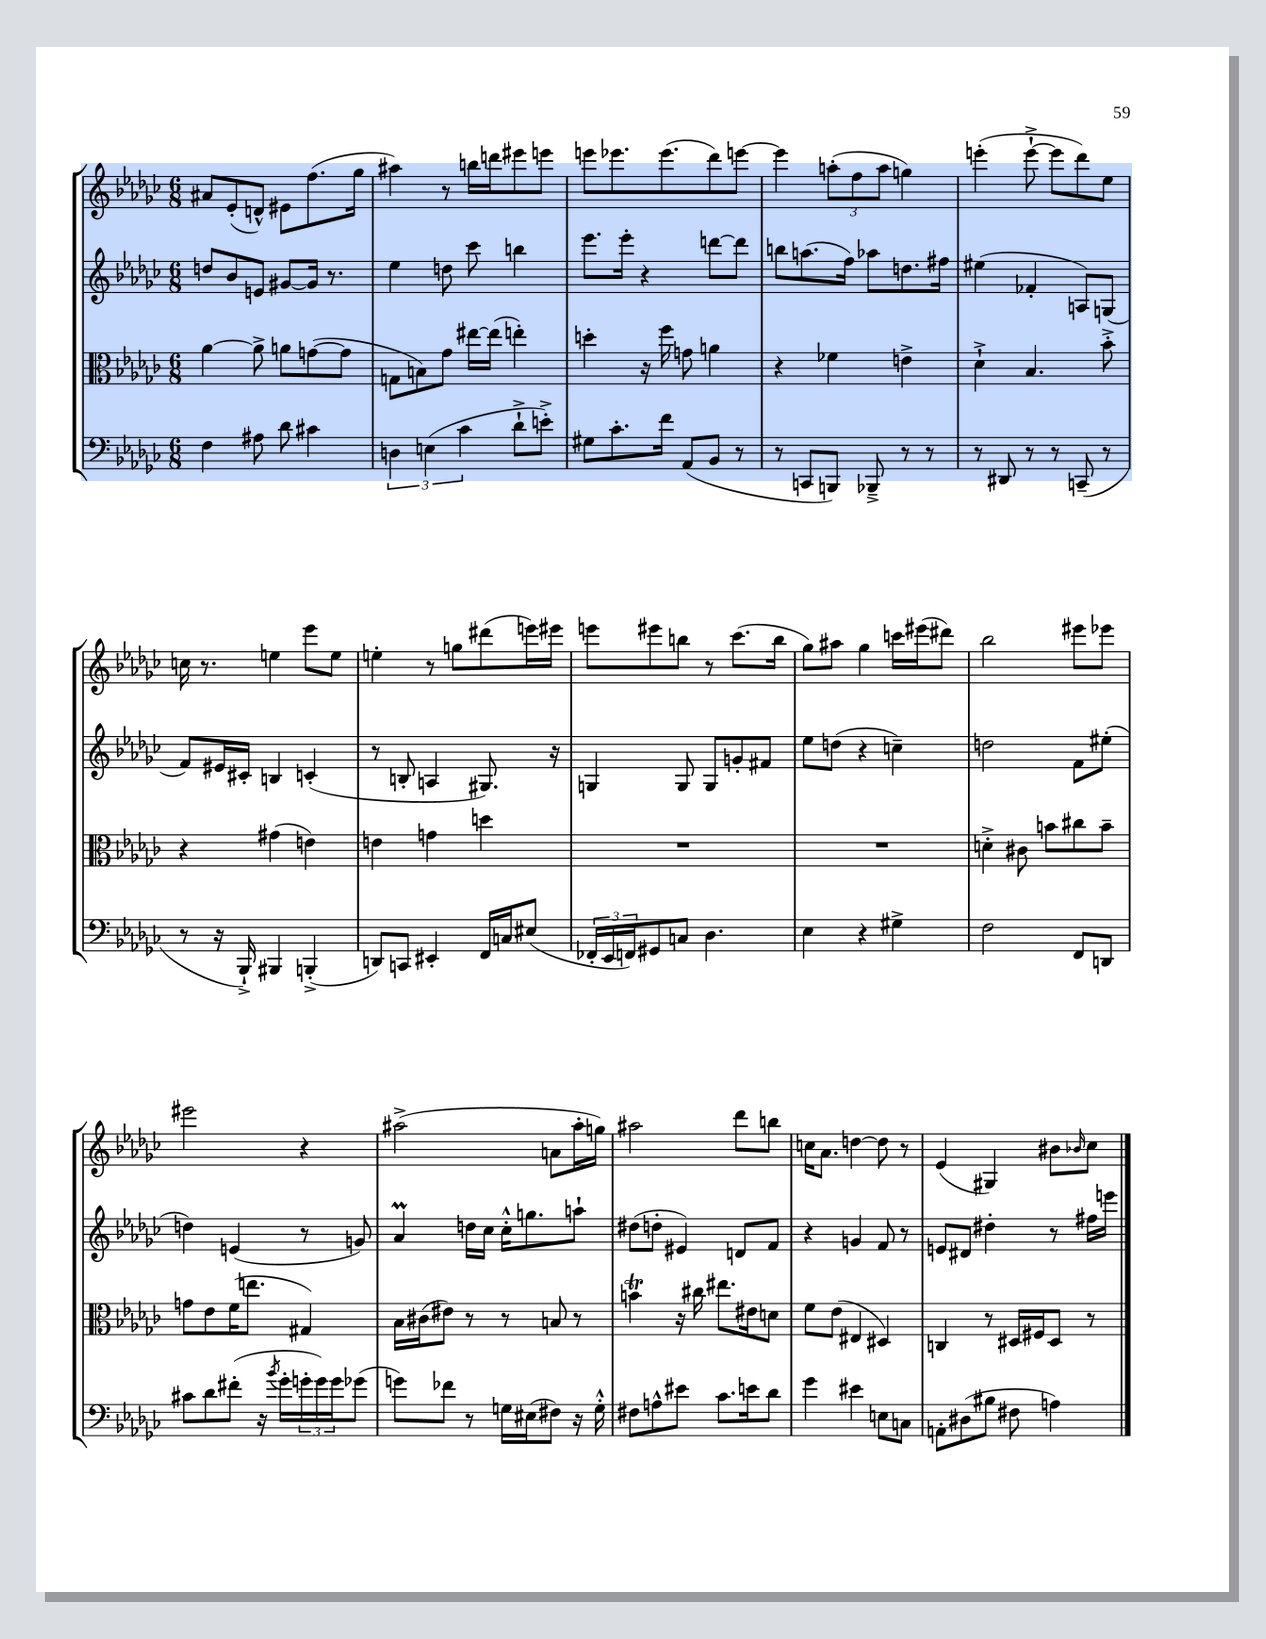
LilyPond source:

<<
\new StaffGroup <<
\new Staff = "s0" {
    \clef treble \key ges \major \numericTimeSignature \time 6/8
    ais'8 ees'8-.( d'8-^) eis'8 f''8.( ges''16 |
    ais''4) r8 b''16 d'''16 eis'''8 e'''8 |
    e'''8 ees'''8. ees'''8.( des'''8) e'''8~ |
    e'''4 \tuplet 3/2 { a''8-.( f''8 a''8 } g''4) |
    e'''4-.( e'''8~-!-> e'''8 des'''8) ees''8 |
    c''16 r8. e''4 ees'''8 e''8 |
    e''4-. r8 g''8 dis'''8( e'''16) eis'''16 |
    e'''8 eis'''8 b''8 r8 ces'''8.( b''16 |
    ges''8) ais''8 ges''4 c'''16 eis'''16( dis'''8) |
    bes''2 eis'''8 ees'''8 |
    eis'''2 r4 |
    ais''2->( a'8 ais''16-. g''16) |
    ais''2 des'''8 b''8 |
    c''16 aes'8. d''4~ d''8 r8 |
    ees'4( gis4) bis'8 \grace { bes'16 } ces''8 \bar "|." |
}
\new Staff = "s1" {
    \clef treble \key ges \major \numericTimeSignature \time 6/8
    d''8 bes'8 e'8 gis'8~ gis'16 r8. |
    ees''4 d''8 ces'''8 b''4 |
    ees'''8. ees'''16-. r4 d'''8~ d'''8 |
    b''8 a''8.( f''16) aes''8 d''8. fis''16 |
    eis''4( fes'4-. a8) g8( |
    f'8) eis'16 cis'16-. b4 c'4-.( |
    r8 b8-. a4 gis8.) r16 |
    g4 g8 g8 g'8-. fis'8 |
    ees''8 d''8( r4 c''4--) |
    d''2 f'8 eis''8-.( |
    d''4) e'4( r8 g'8) |
    aes'4\prall d''16 ces''16 ces''16-.-^ g''8. a''8-! |
    dis''8( d''8-. eis'4) d'8 f'8 |
    r4 g'4 f'8 r8 |
    e'8 dis'8 dis''4-. r8 fis''16 e'''16 \bar "|." |
}
\new Staff = "s2" {
    \clef alto \key ges \major \numericTimeSignature \time 6/8
    aes'4~ aes'8-> a'8 g'8~( g'8 |
    g8 b8) ges'8 eis''16~ eis''16( e''4-.) |
    d''4-. r16 f''16 g'8 a'4 |
    r4 fes'4 e'4-> |
    des'4-!-> bes4. bes'8-.-> |
    r4 gis'4( e'4) |
    e'4 g'4 d''4 |
    R2. |
    R2. |
    d'4-.-> cis'8 b'8 cis''8 b'8-- |
    g'8 ees'8 f'16( e''8. gis4) |
    bes16 cis'16( eis'8) r8 r8 b8 r8 |
    b'4\trill r16 cis''16 eis''8. eis'16 d'8 |
    f'8 ees'8( eis4 dis4) |
    c4 r8 dis16 fis16 dis8 r8 \bar "|." |
}
\new Staff = "s3" {
    \clef bass \key ges \major \numericTimeSignature \time 6/8
    f4 ais8 des'8 cis'4 |
    \tuplet 3/2 { d4 e4( ces'4 } des'8-!-> e'8-.->) |
    gis8 ces'8.-. f'16 aes,8( bes,8 r8 |
    r8 c,8 b,,8) bes,,8---> r8 r8 |
    r8 dis,8 r8 r8 c,8--( r8 |
    r8 r16 bes,,16-!->) bis,,4 b,,4-.->( |
    d,8) c,8 eis,4-. f,16 c16 eis8( |
    \tuplet 3/2 { fes,16-. ees,16 f,16) } gis,8 c8 des4. |
    ees4 r4 gis4-> |
    f2 f,8 d,8 |
    cis'8 des'8 fis'8-.( r16 \acciaccatura { bes'8 } ges'16-. \tuplet 3/2 { g'16-. g'16) g'16 } ges'8( |
    g'8) fes'8 r8 g16 eis16( fis8) r16 g16-.-^ |
    fis8 a8-^ eis'8 ces'8. e'16 des'8 |
    ges'4 eis'4 e8 c8 |
    a,8-. dis8( bis8 fis8 a4) \bar "|." |
}
>>
>>
\layout { \context { \Score \remove "Bar_number_engraver" } }
